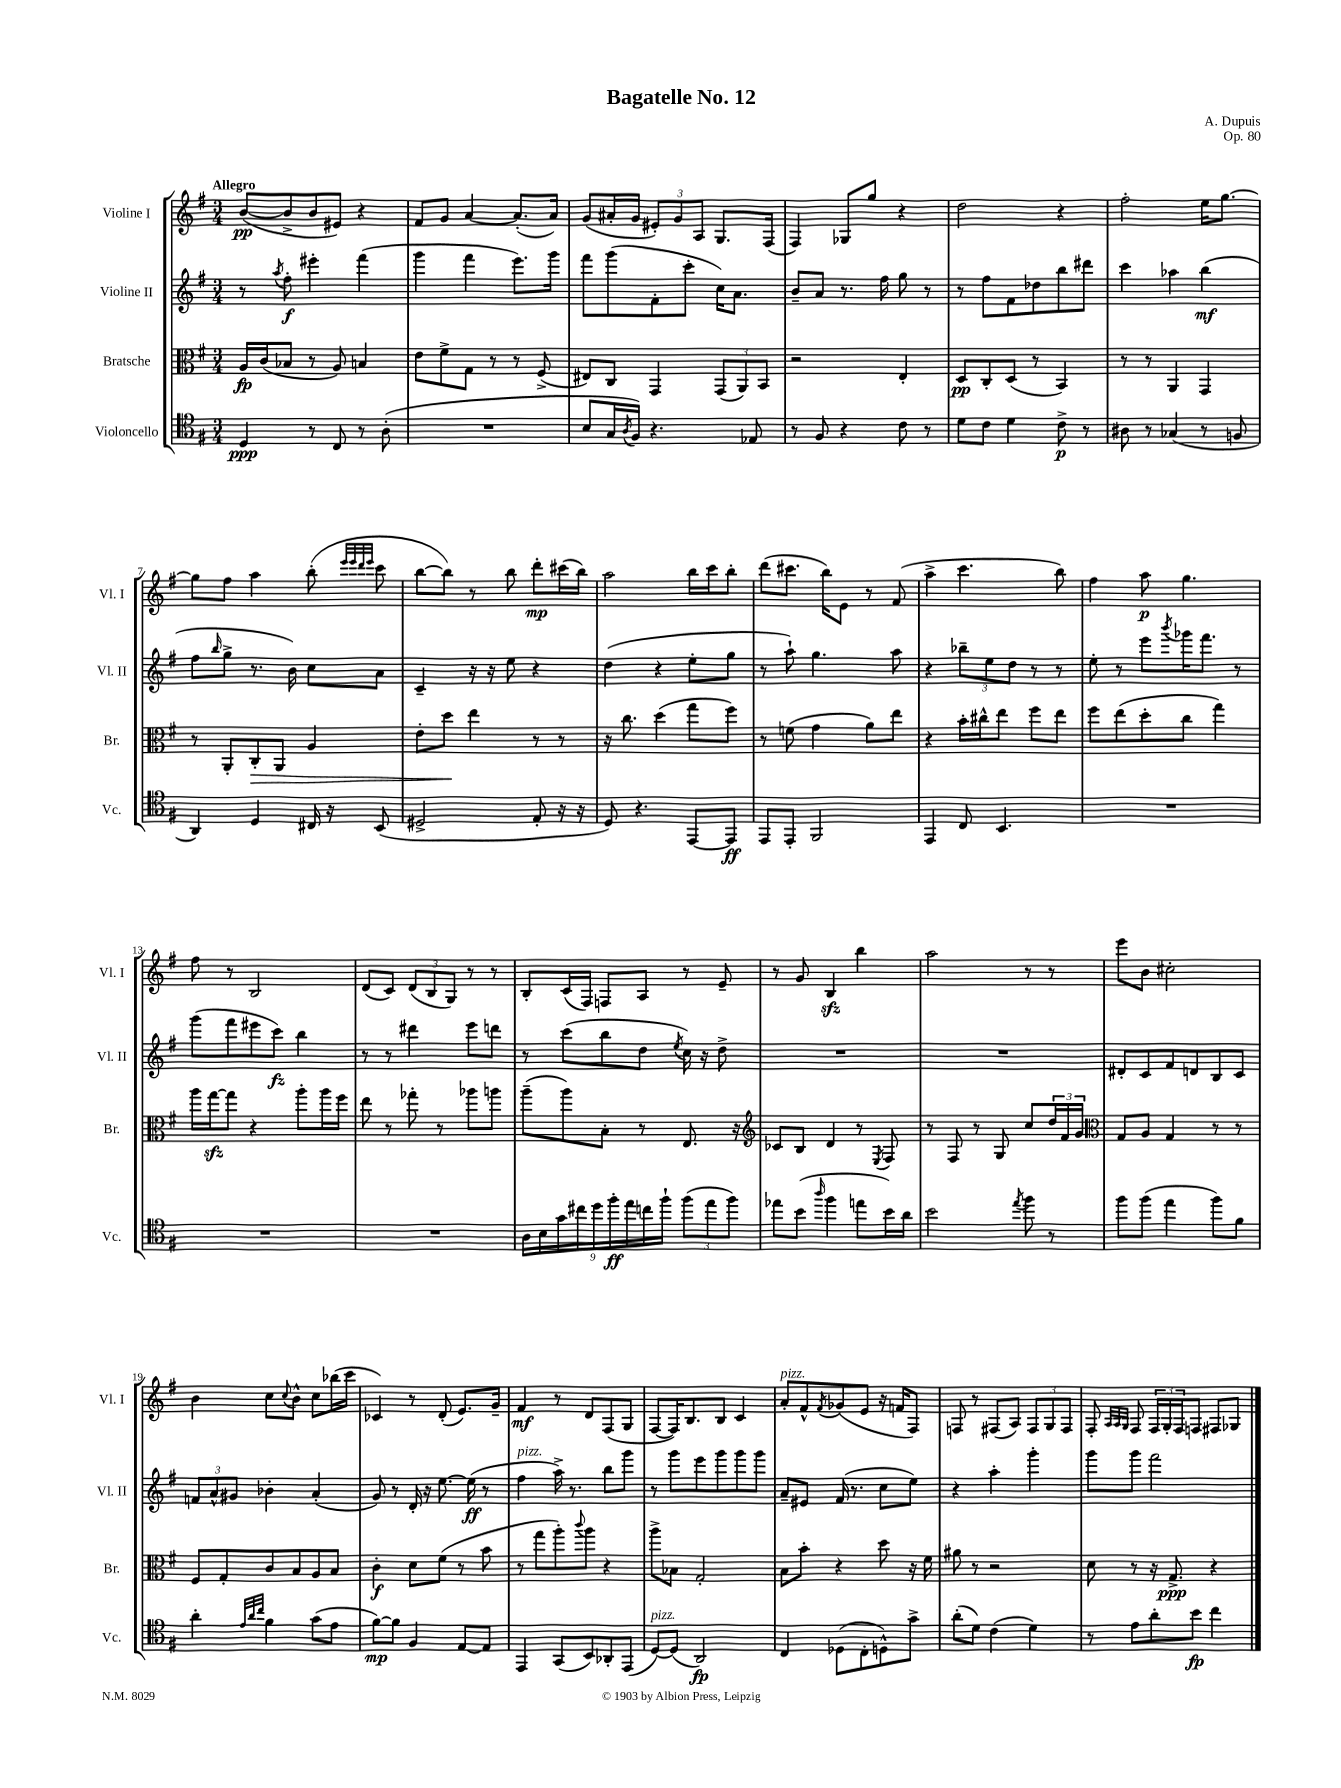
\header { title = "Bagatelle No. 12" composer = "A. Dupuis" opus = "Op. 80" }
<<
\new StaffGroup <<
\new Staff = "s0" \with { instrumentName = "Violine I" shortInstrumentName = "Vl. I" } {
    \clef treble \key g \major \numericTimeSignature \time 3/4 \tempo "Allegro"
    b'8~\pp( b'8-> b'8 eis'8) r4 |
    fis'8 g'8 a'4~ a'8.-.( a'16) |
    g'8( ais'16-. g'16 \tuplet 3/2 { eis'8-.) g'8 a8 } g8. fis16( |
    fis4) ges8 g''8 r4 |
    d''2 r4 |
    fis''2-. e''16 g''8.~ |
    g''8 fis''8 a''4 b''8-.( \grace { e'''32 e'''32 d'''32 e'''32 } c'''8 |
    b''8~ b''8) r8 b''8 d'''8-.\mp cis'''16( b''16) |
    a''2 b''16 c'''16 b''8-. |
    d'''8( cis'''8. b''16) e'8 r8 fis'8( |
    a''4-> c'''4. b''8) |
    fis''4 a''8\p g''4. |
    fis''8 r8 b2 |
    d'8( c'8) \tuplet 3/2 { d'8( b8 g8) } r8 r8 |
    b8-. c'16( fis16) f8 a8 r8 e'8-- |
    r8 g'8 b4\sfz b''4 |
    a''2 r8 r8 |
    e'''8 b'8 cis''2-. |
    b'4 c''8 \appoggiatura { c''8 } b'8-^ c''8 bes''16( c'''16 |
    ces'4) r8 d'8-.( e'8.) g'16-- |
    fis'4\mf r8 d'8 fis8( g8 |
    fis8~ fis16) b8. b8 c'4 |
    a'8-.^\markup { \italic "pizz." } fis'8-^ \acciaccatura { fis'8 } ges'8( e'8 r16 f'16 fis8) |
    f8 r8 fis8( a8) \tuplet 3/2 { fis8 g8 fis8 } |
    fis8-. \grace { a32 a32 g32 } fis8 \tuplet 3/2 { fis16 g16-. fis16 } f8 fis8 ges8 \bar "|." |
}
\new Staff = "s1" \with { instrumentName = "Violine II" shortInstrumentName = "Vl. II" } {
    \clef treble \key g \major \numericTimeSignature \time 3/4
    r8 \acciaccatura { a''8 } fis''8-.\f eis'''4-. fis'''4( |
    g'''4 fis'''4 e'''8.) g'''16 |
    fis'''8 g'''8( fis'8-. c'''8-. c''16) a'8. |
    b'8-- a'8 r8. fis''16 g''8 r8 |
    r8 fis''8 fis'8 des''8 b''8 dis'''8 |
    c'''4 aes''4 b''4\mf( |
    fis''8 \grace { b''16 } g''8-> r8. b'16) c''8 a'8 |
    c'4-- r16 r16 e''8 r4 |
    d''4( r4 e''8-. g''8 |
    r8 a''8-!) g''4. a''8 |
    r4 \tuplet 3/2 { bes''8-- e''8 d''8 } r8 r8 |
    e''8-. r8 e'''8 \acciaccatura { b'''8 } ges'''16 fis'''8. r8 |
    g'''8( fis'''8 eis'''8 c'''8\fz) b''4 |
    r8 r8 dis'''4 e'''8 d'''8 |
    r8 c'''8( b''8 d''8 \acciaccatura { e''8 } c''16) r16 d''8-> |
    R2. |
    R2. |
    dis'8-. c'8 fis'8 d'8 b8 c'8 |
    \tuplet 3/2 { f'8 a'8-^ gis'8 } bes'4-. a'4-.( |
    g'8) r8 d'16-. r16 e''8.~ e''16\ff( r8 |
    fis''4^\markup { \italic "pizz." } a''16->) r8. b''8 g'''8 |
    r8 g'''8 e'''8 g'''8 g'''8 g'''8 |
    a'8-- eis'8 fis'16( r8. c''8 e''8) |
    r4 a''4-. g'''4-. |
    g'''8 g'''8 fis'''2 \bar "|." |
}
\new Staff = "s2" \with { instrumentName = "Bratsche" shortInstrumentName = "Br." } {
    \clef alto \key g \major \numericTimeSignature \time 3/4
    a16\fp c'16( bes8 r8 a8) b4 |
    e'8 fis'8-> g8 r8 r8 fis8->( |
    eis8) c8 g,4 \tuplet 3/2 { g,8( a,8) b,8 } |
    r2 e4-. |
    d8\pp c8-. d8( r8 b,4) |
    r8 r8 a,4 g,4 |
    r8 a,8-. c8-.\> a,8 a4 |
    e'8-. d''8\! e''4 r8 r8 |
    r16 c''8. d''4( g''8 fis''8) |
    r8 f'8( g'4 a'8) e''8 |
    r4 b'16-. cis''16-^ e''8 fis''8 e''8 |
    fis''8 e''8( d''8-. c''8 g''4) |
    a''16 g''16~\sfz g''8 r4 a''8-. a''16 fis''16 |
    e''8 r8 ges''8-. r8 aes''8 a''8 |
    a''8--( a''8) b8-. r8 e8. r16 |
    \clef treble ces'8 b8 d'4 r8 \acciaccatura { e8 } fis8 |
    r8 fis8 r8 g8 c''8 \tuplet 3/2 { d''16 fis'16 g'16 } |
    \clef alto g8 a8 g4 r8 r8 |
    fis8 g8-. c'8 b8 a8 b8 |
    c'4-.\f d'8 fis'8( r8 b'8 |
    r8 g''8 a''8-.) \appoggiatura { c'''8 } a''8 r4 |
    a''8-> bes8 g2-. |
    b8 b'8-. r4 d''8 r16 fis'16 |
    ais'8 r8 r2 |
    d'8 r8 r16 g8.->\ppp r4 \bar "|." |
}
\new Staff = "s3" \with { instrumentName = "Violoncello" shortInstrumentName = "Vc." } {
    \clef tenor \key g \major \numericTimeSignature \time 3/4
    d4\ppp r8 c8 r8 a8-.( |
    R2. |
    b8 g16 \acciaccatura { a8 } fis16) r4. ees8 |
    r8 fis8 r4 c'8 r8 |
    d'8 c'8 d'4 c'8->\p r8 |
    ais8 r8 ges4( r8 f8 |
    a,4) d4 cis16 r16 b,8( |
    dis2-> e8-. r16 r16 |
    d8) r4. e,8~ e,8\ff |
    e,8 e,8-. fis,2 |
    e,4 c8 b,4. |
    R2. |
    R2. |
    R2. |
    \tuplet 9/8 { a16 b16 g'16 cis''16 d''16 fis''16-.\ff e''16 c''16 fis''16-! } \tuplet 3/2 { fis''8( e''8 fis''8) } |
    ees''8 b'8( \grace { a''16 } fis''4 e''8 b'16) a'16 |
    b'2 \acciaccatura { e''8 } fis''8 r8 |
    fis''8 fis''8( e''4 fis''8) fis'8 |
    a'4-. \grace { e'32 a'32 c''32 } fis'4 g'8( e'8 |
    fis'8~\mp) fis'8 fis4 e8~ e8 |
    e,4 g,8( b,8) aes,8-. e,8( |
    d8~^\markup { \italic "pizz." }) d8( a,2\fp) |
    c4 des8( c8-. d8-^) g'8-> |
    a'8-.( d'8) c'4( d'4) |
    r8 e'8 a'8-. b'8\fp c''4 \bar "|." |
}
>>
>>
